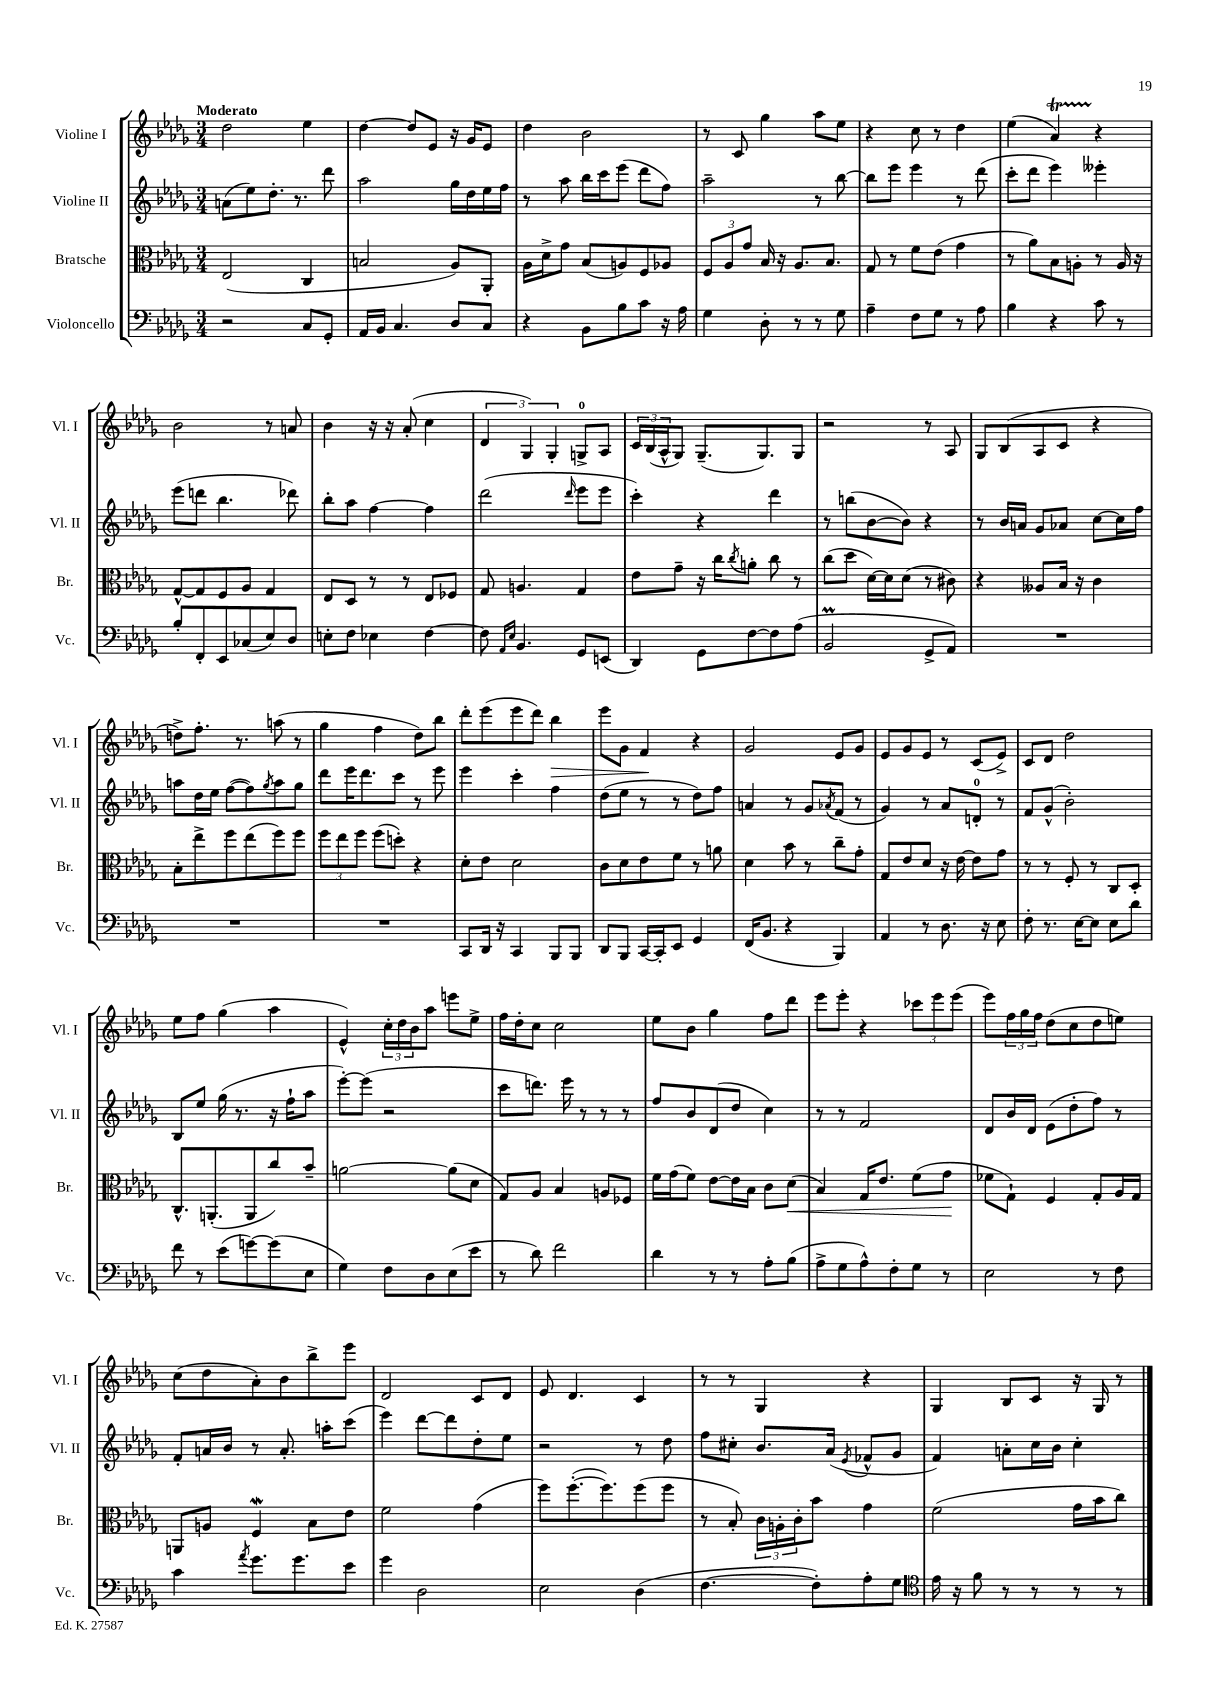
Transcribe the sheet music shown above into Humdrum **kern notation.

**kern	**kern	**kern	**kern
*staff4	*staff3	*staff2	*staff1
*clefF4	*clefC3	*clefG2	*clefG2
*k[b-e-a-d-g-]	*k[b-e-a-d-g-]	*k[b-e-a-d-g-]	*k[b-e-a-d-g-]
*M3/4	*M3/4	*M3/4	*M3/4
2r	(2E-/	(8a\L	2dd-\
.	.	8ee-\)	.
.	.	8.dd-'\J	.
.	.	8.r	.
8C/L	4C/	.	4ee-\
8GG-'/J	.	8ddd-\	.
=	=	=	=
16AA-/LL	2B/	2aa-\	[4dd-\
16BB-/JJ	.	.	.
4.C/	.	.	.
.	.	.	8dd-/]L
.	.	.	8e-/J
8D-/L	8A-/L)	16gg-\LL	16r
.	.	16dd-\	16g-/LK
8C/J	8AA-'/J	16ee-\	8e-/J
.	.	16ff\JJ	.
=	=	=	=
4r	16A-\LL	8r	4dd-\
.	16d-^\J	.	.
.	8g-\J	8aa-\	.
8BB-\L	(8B-/L	16bb-\LL	2b-\
.	.	16ccc\J	.
8B-\	8A/)	(8eee-\J	.
8c\J	8F/	8ddd-\L	.
16r	8A-/J	8ff\J)	.
16A-\	.	.	.
=	=	=	=
4G-\	12F/L	2aa-~\	8r
.	12A-/	.	.
.	.	.	8c/
.	12g-/J	.	.
8D-'\	16B-/	.	4gg-\
.	16r	.	.
8r	8.A-/L	.	.
8r	.	8r	8aa-\L
.	8.B-/J	.	.
8G-\	.	[8bb-\	8ee-\J
=	=	=	=
4A-~\	8G-/	8bb-\]L	4r
.	8r	8eee-\J	.
8F\L	8f\L	4eee-\	8cc\
8G-\J	(8e-\J	.	8r
8r	4g-\	8r	4dd-\
8A-\	.	(8ddd-\	.
=	=	=	=
4B-\	8r	8ccc'\L	(4ee-\
.	8a-\L)	8ddd-\J	.
4r	8B-\	4eee-\)	4a-/)
.	8A'\J	.	.
8c\	8r	4eee--'\	4r
8r	16A/	.	.
.	16r	.	.
=	=	=	=
8B-'/L	[8G-^^/L	(8eee-\L	2b-\
8FF'/	8G-/]	8ddd\J	.
8EE-/	8F/	4.bb-\	.
(8C-/	8A-/J	.	.
8E-/)	4G-/	.	8r
8D-/J	.	8ddd-\)	8a/
=	=	=	=
8E'\L	8E-/L	8bb-'\L	4b-\
8F\J	8D-/J	8aa-\J	.
4E-\	8r	[4ff\	16r
.	.	.	16r
.	8r	.	(8a-'/
[4F\	8E-/L	4ff\]	4cc\
.	8F-/J	.	.
=	=	=	=
8F\]	8G-/	(2ddd-\	6d-/
16qqAA-/LL	.	.	.
16qqE-/JJ	.	.	.
4.BB-/	4.A/	.	.
.	.	.	6G-/)
.	.	.	6G-'/
.	.	16qqddd-/	.
8GG-/L	4G-/	8eee-\L	8G^/L
(8EE/J	.	8eee-\J	8A-/J
=	=	=	=
4DD-/)	8e-\L	4ccc'\)	24c/LL
.	.	.	(24B-/
.	.	.	24A-^^/J
.	8g-~\J	.	8G-/J)
8GG-\L	16r	4r	(8.G-~/L
.	16cc\LK	.	.
.	8qcc/	.	.
[8F\	8a'\J	.	.
.	.	.	8.G-/)
8F\]	8cc\	4ddd-\	.
(8A-\J	8r	.	8G-/J
=	=	=	=
2BB-/	(8cc\L	8r	2r
.	8dd-\J	(8bb\L	.
.	[16d-\LL)	[8b-\	.
.	16d-\]J	.	.
.	(8d-\J	8b-\]J)	.
8GG-^/L	8r	4r	8r
8AA-/J)	8c#\)	.	8A-/
=	=	=	=
2.r	4r	8r	8G-/L
.	.	16b-/LL	(8B-/
.	.	16a/JJ	.
.	8A--/L	8g-/L	8A-/
.	16B-/Jk	8a-/J	8c/J
.	16r	.	.
.	4c\	[8cc\L	4r
.	.	16cc\]L	.
.	.	16ff\JJ	.
=	=	=	=
2.r	8B-'\L	8aa\L	8dd^\L)
.	8ee-^\	16dd-\L	8.ff'\J
.	.	16ee-\JJ	.
.	8ff\	([8ff\L	.
.	.	.	8.r
.	(8ee-\	8ff\])	.
.	.	8qgg-/	.
.	8ff\)	8aa\	(8aa\
.	8ff\J	8gg-\J	8r
=	=	=	=
2.r	12ff\L	8ddd-\L	4gg-\
.	12ee-\	.	.
.	.	16eee-\K	.
.	12ff\J	.	.
.	.	8.ddd-\	.
.	(8ff\L	.	4ff\
.	8dd'\J)	8ccc\J	.
.	4r	8r	8dd-\L)
.	.	8eee-\	8bb-\J
=	=	=	=
8CC/L	8d-'\L	4eee-\	8ddd-'\L
16DD-/Jk	8e-\J	.	(8eee-\
16r	.	.	.
4CC/	2d-\	4ccc'\	8eee-\
.	.	.	8ddd-\J)
8BBB-/L	.	4ff\	4bb-\
8BBB-/J	.	.	.
=	=	=	=
8DD-/L	8c\L	(8dd-\L	8eee-\L
8BBB-/J	8d-\	8ee-\J	8g-\J
[16CC/LL	8e-\	8r	4f/
16CC'/]J	.	.	.
8EE-/J	8f\J	8r	.
4GG-/	8r	8dd-\L)	4r
.	8a\	8ff\J	.
=	=	=	=
(16FF/LK	4d-\	4a/	2g-/
8.BB-/J	.	.	.
4r	8b-\	8r	.
.	8r	8g-/L	.
.	.	8qa-/	.
4BBB-/)	8cc~\L	(8f/J	8e-/L
.	8g-'\J	8r	8g-/J
=	=	=	=
4AA-/	8G-/L	4g-/)	8e-/L
.	8e-/	.	8g-/
8r	8d-/J	8r	8e-/J
8.D-\	16r	8a-/L	8r
.	[16e-\	.	.
.	8e-\]L	8d'/J	(8c/L
16r	.	.	.
8E-\	8g-\J	8r	8e-^/J)
=	=	=	=
8F'\	8r	8f/L	8c/L
8.r	8r	(8g-^^/J	8d-/J
.	8F'/	2b-'\)	2dd-\
[16E-\LK	.	.	.
8E-\]J	8r	.	.
8E-\L	8C/L	.	.
8d-\J	8D-'/J	.	.
=	=	=	=
8f\	8.C^^/L	8B-/L	8ee-\L
8r	.	8ee-/J	8ff\J
.	(8.AA'/	.	.
(8e-\L	.	(16gg-\	(4gg-\
.	.	8.r	.
[8g\)	8AA/	.	.
(8g\]	8cc/)	16r	4aa-\
.	.	16ff`\LK	.
8E-\J	8b-~/J	8aa-\J	.
=	=	=	=
4G-\)	[2a\	[8eee-'\L)	4e-^^/)
.	.	(8eee-\]J	.
8F\L	.	2r	24cc'\LL
.	.	.	24dd-\
.	.	.	24b-\J
8D-\	.	.	8aa-\J
(8E-\	(8a\]L	.	8eee\L
8e-\J	8d-\J	.	8ee-^\J
=	=	=	=
8r	8G-/L)	8ccc\L	16ff\LL
.	.	.	16dd-'\J
8d-\)	8A-/J	8.ddd\J)	8cc\J
2f\	4B-/	.	2cc\
.	.	16eee-\	.
.	.	8r	.
.	8A/L	8r	.
.	8F-/J	8r	.
=	=	=	=
4d-\	16f\LL	8ff/L	8ee-\L
.	(16g-\J	.	.
.	8f\J)	8b-/	8b-\J
8r	[8e-\L	(8d-/	4gg-\
8r	16e-\]L	8dd-/J	.
.	16B-\JJ	.	.
8A-'\L	8c\L	4cc\)	8ff\L
(8B-\J	(8d-\J	.	8ddd-\J
=	=	=	=
8A-^\L	4B-/)	8r	8eee-\L
8G-\	.	8r	8eee-'\J
8A-^^\)	16G-/LK	2f/	4r
.	8.e-/J	.	.
8F'\	.	.	.
8G-\J	(8f\L	.	12ccc-\L
.	.	.	12eee-\
8r	8g-\J	.	.
.	.	.	(12eee-\J
=	=	=	=
2E-\	8f-\L	8d-/L	8eee-\L)
.	8G-`\J)	16b-/L	24ff\L
.	.	.	24gg-\
.	.	16d-/JJ	.
.	.	.	24ff\JJ
.	4F/	(8e-\L	(8dd-\L
.	.	8dd-'\	8cc\
8r	8G-'/L	8ff\J)	8dd-\
8F\	16A-/L	8r	8ee\J)
.	16G-/JJ	.	.
=	=	=	=
4c\	8AA/L	8f'/L	(8cc\L
.	8A/J	16a/L	8dd-\
.	.	16b-/JJ	.
8qa-/	.	.	.
8.g-\L	4F/	8r	8a-'\)
.	.	8.a'/	8b-\
8.g-\	.	.	.
.	8B-\L	.	8bb-^\
.	.	16aa'\LK	.
8e-\J	8e-\J	(8ccc\J	8eee-\J
=	=	=	=
4g-\	2f\	4eee-\)	2d-/
2D-\	.	[8ddd-\L	.
.	.	8ddd-\]	.
.	(4g-\	8dd-'\	8c/L
.	.	8ee-\J	8d-/J
=	=	=	=
2E-\	8ff\L)	2r	8e-/
.	([8.ff'\	.	4.d-/
.	8.ff\])	.	.
(4D-\	(8ff\	8r	4c/
.	8ff\J	8dd-\	.
=	=	=	=
[4.F\	8r	8ff\L	8r
.	8B-'/)	8cc#'\J	8r
.	24c\LL	8.b-/L	4G-/
.	24A'\	.	.
.	24c'\J	.	.
8F'\]L)	8b-\J	.	.
.	.	(16a-/Jk	.
.	.	8qe-/	.
8A-'\	4g-\	8f-^^/L	4r
8G-\J	.	8g-/J	.
=	=	=	=
*clefC4	*	*	*
16e-\	(2f\	4f/)	4G-/
16r	.	.	.
8f\	.	.	.
8r	.	8a'\L	8B-/L
8r	.	16cc\L	8c/J
.	.	16b-\JJ	.
8r	16g-\LL	4cc'\	16r
.	16b-\J	.	16G-/
8r	8cc\J)	.	8r
==	==	==	==
*-	*-	*-	*-
